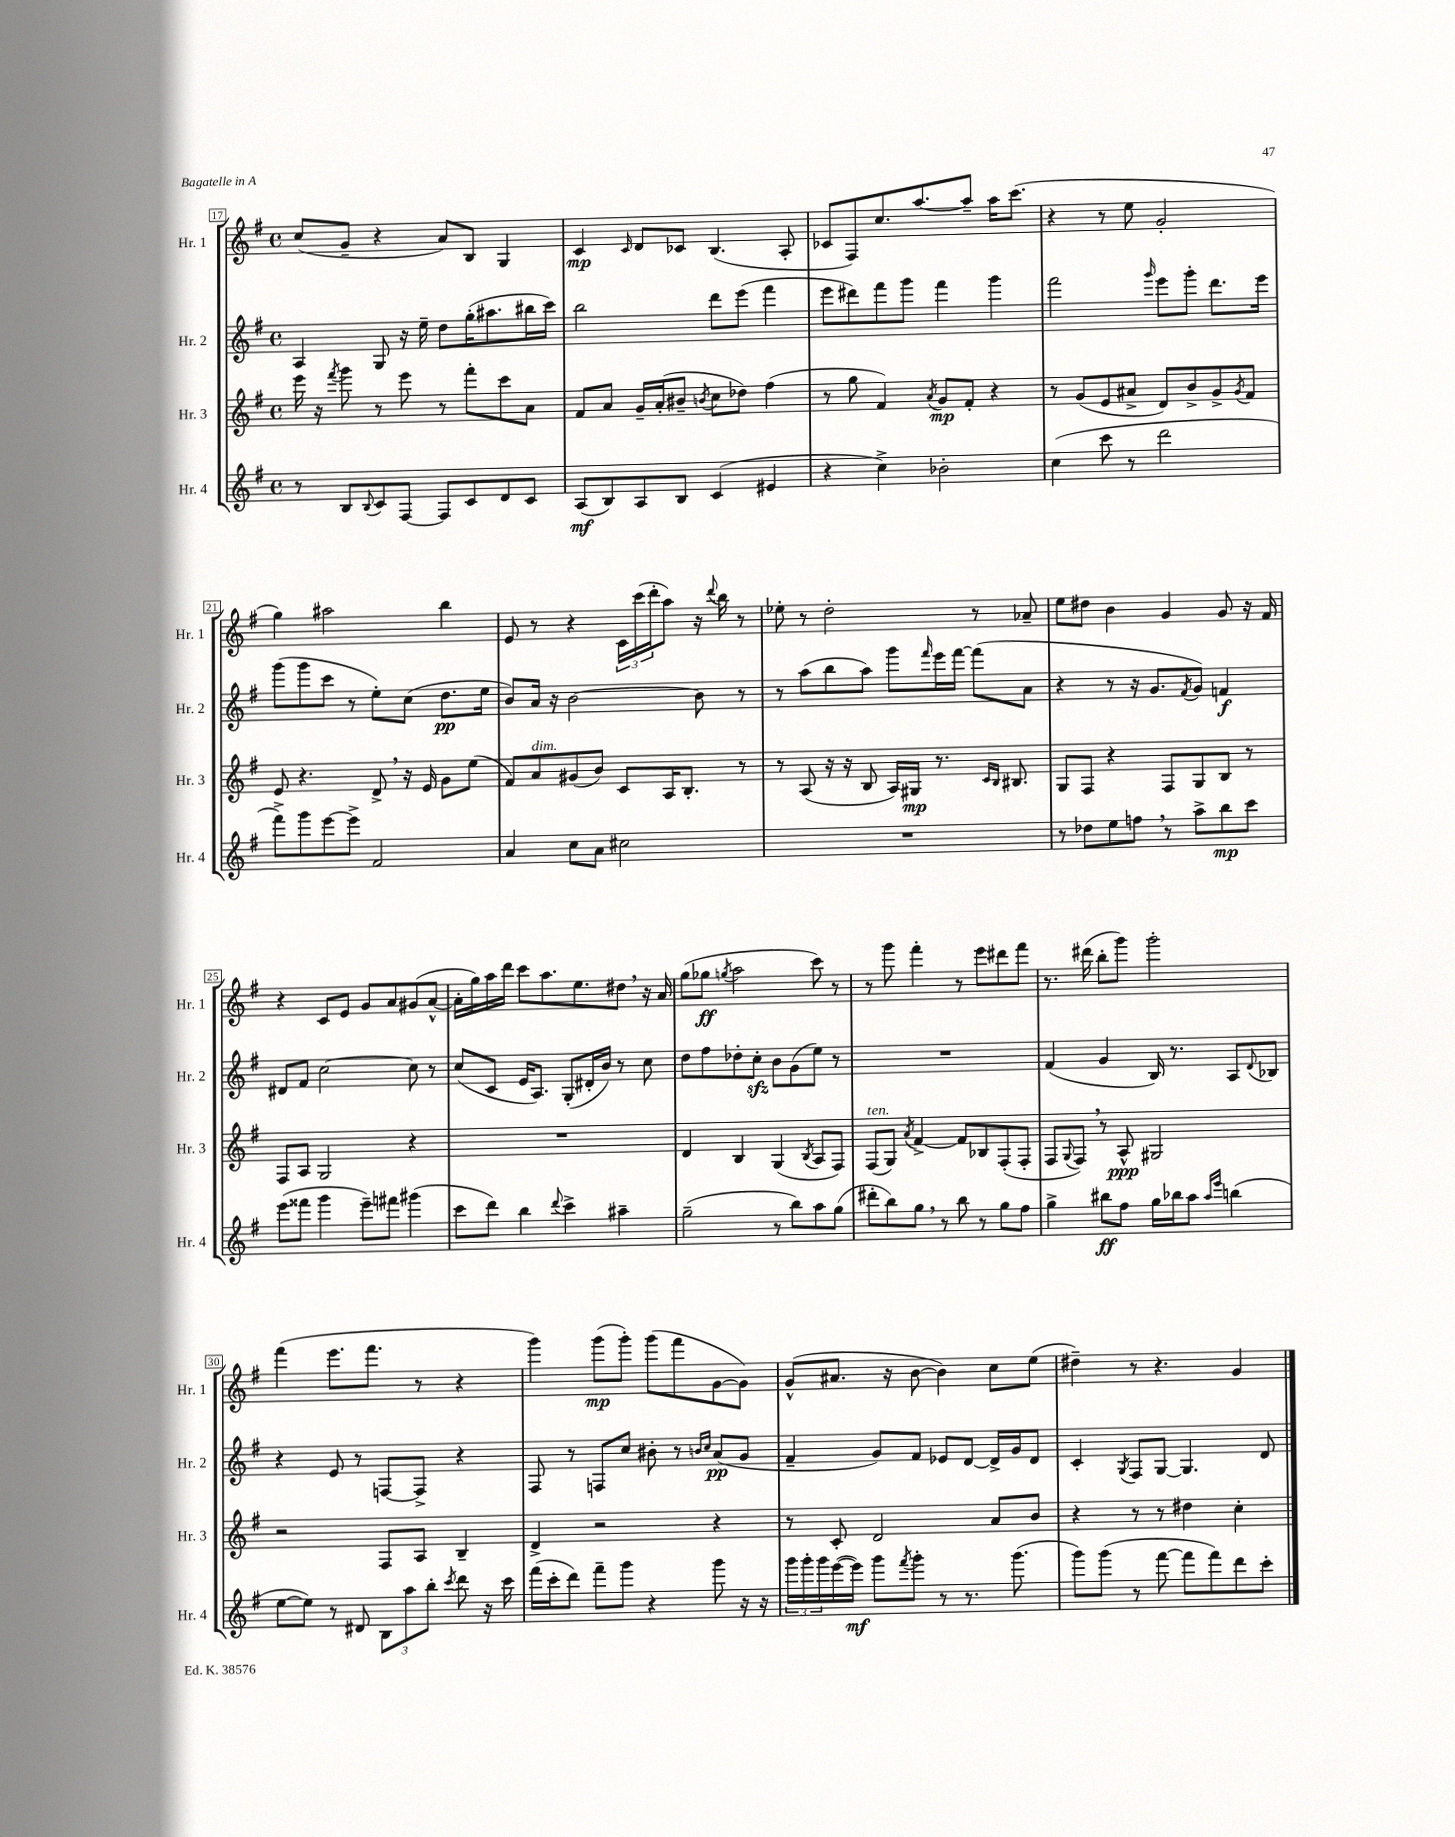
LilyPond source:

<<
\new StaffGroup <<
\new Staff = "s0" \with { instrumentName = "Hr. 1" shortInstrumentName = "Hr. 1" } {
    \clef treble \key g \major \defaultTimeSignature \time 4/4
    c''8( g'8-- r4 a'8) b8 g4 |
    c'4\mp \grace { c'16 } d'8 ces'8 b4.( a8-. |
    ces'8 fis8) c''8. a''8.~ a''8-- a''16 c'''8.( |
    r4 r8 e''8 g'2-. |
    g''4) ais''2 b''4 |
    e'8 r8 r4 \tuplet 3/2 { c'16 c'''16( d'''16-. } a''8) r16 \appoggiatura { d'''8 } b''16 r8 |
    ees''8-. r8 d''2-. r8 aes'8-- |
    e''8 dis''8 b'4 g'4 g'8 r16 fis'16 |
    r4 c'8 e'8 g'8 a'8 gis'8( a'8~-^ |
    a'16-. g''16) a''16 d'''16 c'''8 a''8. e''8. dis''8 \breathe r16 a'16 |
    g''8( ges''8\ff \acciaccatura { g''8 } a''2 c'''8) r8 |
    r8 g'''8 fis'''4-. r8 e'''8 dis'''8 fis'''8 |
    r8. dis'''16( b''8-. g'''8) g'''2-. |
    fis'''4( e'''8. fis'''8. r8 r4 |
    g'''4) g'''8\mp( g'''8-.) g'''8( fis'''8 g'8~ g'8) |
    g'8-^( ais'8. r16 b'8~ b'4) c''8 e''8( |
    dis''4--) r8 r4. g'4 \bar "|." |
}
\new Staff = "s1" \with { instrumentName = "Hr. 2" shortInstrumentName = "Hr. 2" } {
    \clef treble \key g \major \defaultTimeSignature \time 4/4
    a4 g8 r16 e''16-- d''8 g''16-.( ais''8. bis''16 c'''16) |
    b''2 d'''8 e'''8( fis'''4 |
    e'''8 dis'''8) fis'''8 g'''8 fis'''4 g'''4 |
    fis'''2 \grace { g'''16 } e'''8 g'''8-. d'''8. e'''16 |
    g'''8( g'''8 c'''8 r8 e''8-.) c''8( d''8.\pp e''16 |
    b'8) a'16 r16 b'2~ b'8 r8 |
    r8 a''8( b''8 a''8) g'''8 \grace { fis'''16 } e'''16 fis'''16~ fis'''8( a'8 |
    r4 r8 r16 g'8. \acciaccatura { fis'8 } g'8) f'4\f |
    dis'8 fis'8 c''2~ c''8 r8 |
    c''8( c'8 e'16 a8.) g8-.( dis'16-. b'16) r8 c''8 |
    d''8 fis''8 des''8-. c''8-.\sfz b'8 g'8( e''8) r8 |
    R1 |
    fis'4( g'4 b16) r8. a8 \appoggiatura { d'8 } bes8 |
    r4 e'8 r8 f8~ f8-> r4 |
    fis8 r8 f8 c''8 bis'8-. r8 \grace { b'16 c''16 } a'8\pp( g'8 |
    fis'4-- g'8) fis'8 ees'8 d'8~ d'16-> g'16 d'8 |
    c'4-. \acciaccatura { g8 } fis8 g8~ g4. d'8 \bar "|." |
}
\new Staff = "s2" \with { instrumentName = "Hr. 3" shortInstrumentName = "Hr. 3" } {
    \clef treble \key g \major \defaultTimeSignature \time 4/4
    e'''16 r16 \acciaccatura { fis'''8 } g'''8 r8 e'''8 r8 fis'''8-. c'''8 a'8 |
    fis'8 a'8 g'16-- a'16-.( bis'8-- \acciaccatura { b'8 } c''8 des''8) fis''4( |
    r8 g''8 fis'4) \acciaccatura { a'8 } g'8\mp fis'8-. r4 |
    r8 g'8( e'8 ais'8-> d'8) b'8-> g'8-> \acciaccatura { g'8 } fis'8 |
    e'8 r4. d'8-> \breathe r16 e'16 g'8 e''8( |
    fis'8) a'8^\markup { \italic "dim." } gis'8( b'8) c'8 a16 b8.-. r8 |
    r8 a8( r16 r16 b8 a16) gis16\mp r8. \grace { c'16 b16 } bis8. |
    g8 fis8 r4 fis8 g8 b8 r8 |
    fis8 a8 g2 r4 |
    R1 |
    d'4 b4 g4( \acciaccatura { b8 } a8 fis8) |
    fis8^\markup { \italic "ten." }( g8) \acciaccatura { a'8 } fis'4~-> fis'8 bes8 fis8-.( fis8-. |
    fis8 \appoggiatura { g8 } fis8) \breathe r8 a8-^\ppp gis2 |
    r2 fis8 a8 b4-- |
    d'4-> r2 r4 |
    r8 c'8-. d'2 a'8 b'8 |
    r4 r8 r8 dis''4 c''4-. \bar "|." |
}
\new Staff = "s3" \with { instrumentName = "Hr. 4" shortInstrumentName = "Hr. 4" } {
    \clef treble \key g \major \defaultTimeSignature \time 4/4
    r8 b8 \appoggiatura { b8 } c'8 fis8~ fis8 c'8 d'8 c'8 |
    a8\mf( b8) a8 b8 c'4( eis'4 |
    r4 c''4->) bes'2-. |
    c''4( c'''8 r8 d'''2 |
    fis'''8->) g'''8 e'''8~ e'''8-> fis'2 |
    a'4 c''8 a'8 cis''2 |
    R1 |
    r8 des''8 e''8 f''8 \breathe r8 a''8-> b''8\mp c'''8 |
    e'''8( fisis'''8 g'''4 e'''8--) fis'''8 gis'''4( |
    c'''8 d'''8) b''4 \appoggiatura { d'''8 } c'''4-> ais''4-- |
    g''2--( r8 b''8) a''8 g''8( |
    dis'''8-. b''8) g''8 \breathe r8 b''8 r8 g''8 fis''8 |
    g''4-> bis''8\ff fis''8 g''16 bes''16 a''8 \grace { a''16 e'''16 } b''4( |
    e''8~ e''8) r8 dis'8 \tuplet 3/2 { b8 a''8 b''8-. } \acciaccatura { c'''8 } d'''8 r16 c'''16 |
    fis'''16( c'''16-. d'''8) fis'''8-- g'''8 r4 g'''8 r16 r16 |
    \tuplet 3/2 { g'''16 g'''16-. g'''16 } e'''16~( e'''16\mf) g'''8 \acciaccatura { fis'''8 } g'''8-. r8 r8. g'''8.( |
    g'''8) g'''8( r8 fis'''8~ fis'''8 fis'''8) d'''8 c'''8-. \bar "|." |
}
>>
>>
\layout { \context { \Score currentBarNumber = #17 \override BarNumber.stencil = #(make-stencil-boxer 0.1 0.3 ly:text-interface::print) } }
